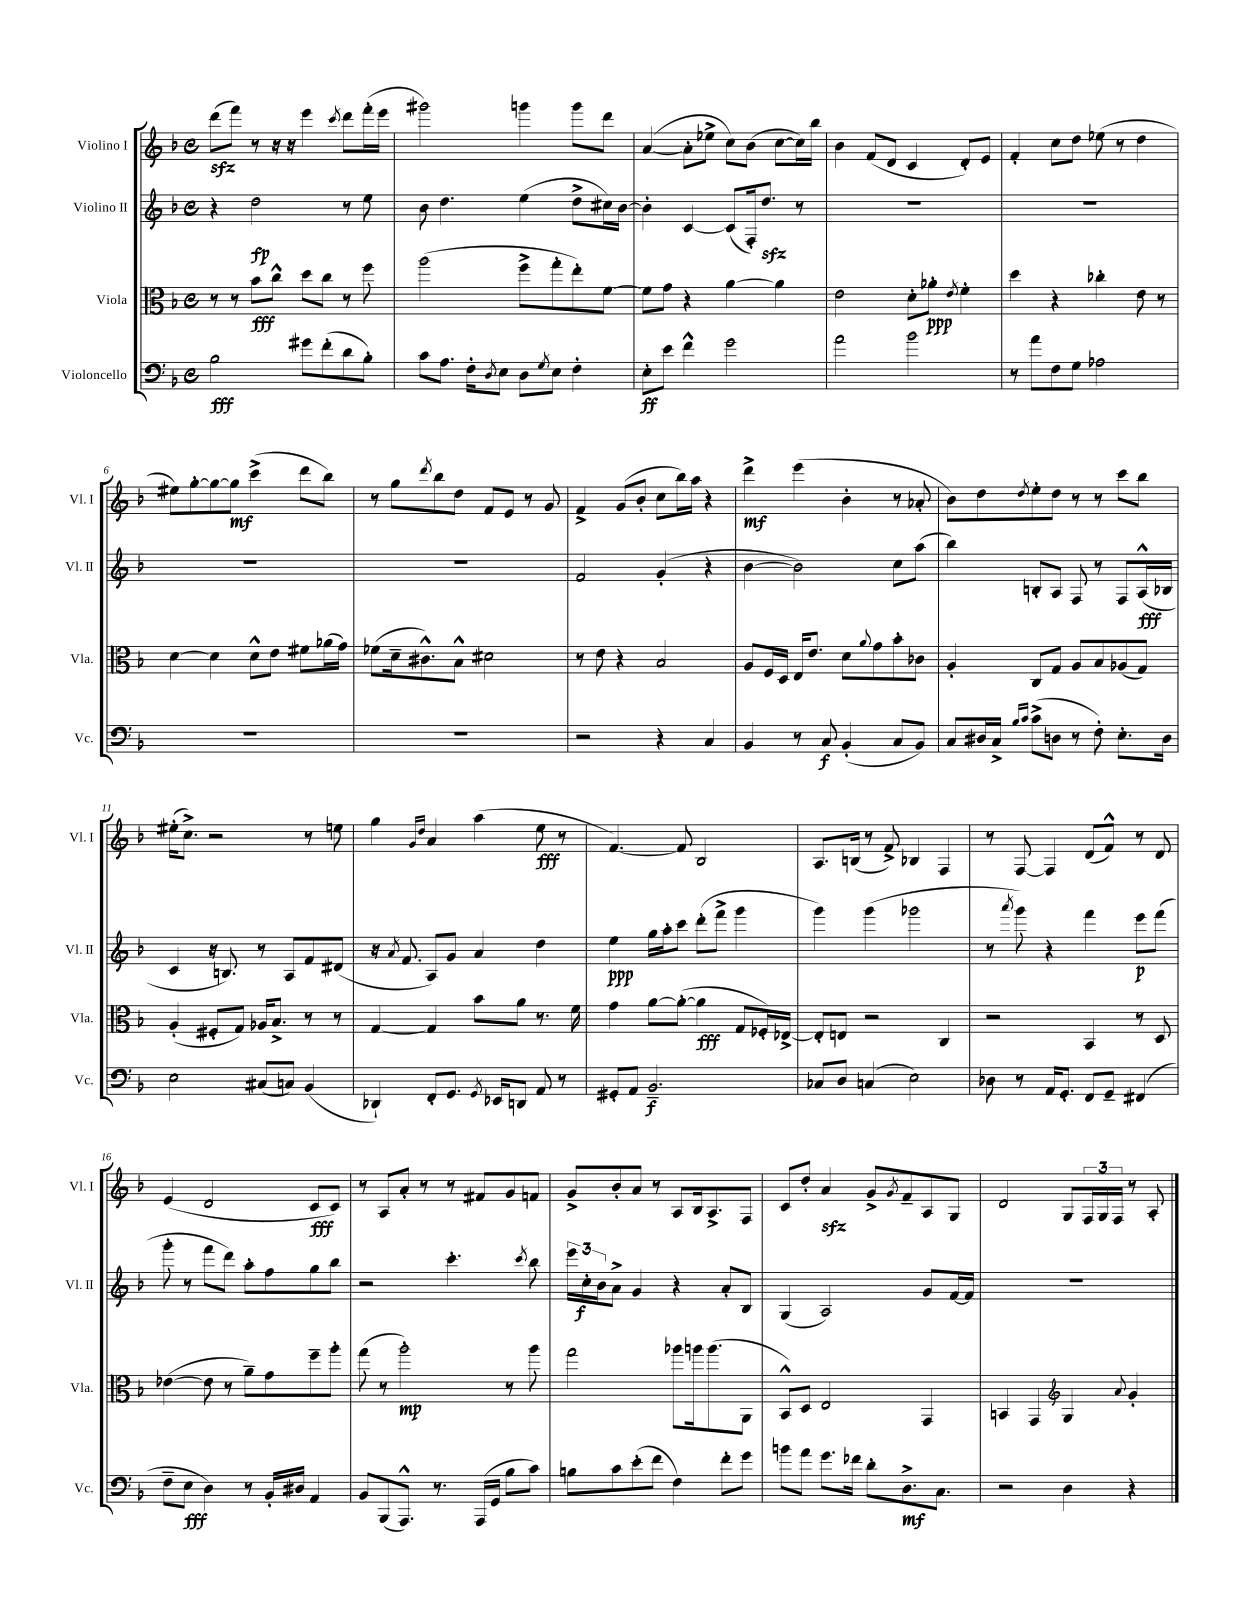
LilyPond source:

<<
\new StaffGroup <<
\new Staff = "s0" \with { instrumentName = "Violino I" shortInstrumentName = "Vl. I" } {
    \clef treble \key f \major \defaultTimeSignature \time 4/4
    d'''8\sfz( f'''8) r8 r16 r16 e'''4 \acciaccatura { c'''8 } d'''8 f'''16-.( e'''16 |
    gis'''2) g'''4 g'''8 d'''8 |
    a'4~( a'8-. ees''8-> c''8) bes'8( c''8~ c''16) bes''16 |
    bes'4 f'8( d'8 c'4 d'8-.) e'8 |
    f'4-. c''8 d''8 ees''8( r8 d''4 |
    eis''8) g''8~-. g''8~ g''8\mf c'''4->( d'''8 bes''8) |
    r8 g''8 \acciaccatura { d'''8 } bes''8 d''8 f'8 e'8 r8 g'8 |
    f'4-> g'8( bes'8-. c''8 bes''16) a''16 r4 |
    d'''4->\mf e'''4( bes'4-. r8 aes'8-. |
    bes'8) d''8 \acciaccatura { d''8 } e''8-. d''8 r8 r8 c'''8 bes''8 |
    eis''16-.( c''8.->) r2 r8 e''8 |
    g''4 \grace { g'16 d''16 } a'4 a''4( e''8\fff r8 |
    f'4.~) f'8 bes2 |
    a8. b16( r8 f'8->) bes4 f4 |
    r8 f8~ f4 d'8( f'8-^) r8 d'8 |
    e'4( d'2 c'8\fff c'8) |
    r8 a8 a'8-. r8 r8 fis'8 g'8 f'8 |
    g'8-> bes'8-. a'8 r8 a8 bes16 a8.-> f8 |
    c'8 d''8-. a'4\sfz g'8-> \acciaccatura { g'8 } f'8-- a8 g8 |
    d'2 g8 \tuplet 3/2 { f16 g16 f16 } r8 a8-. \bar "|." |
}
\new Staff = "s1" \with { instrumentName = "Violino II" shortInstrumentName = "Vl. II" } {
    \clef treble \key f \major \defaultTimeSignature \time 4/4
    r4 d''2\fp r8 e''8 |
    bes'8 d''4. e''4( d''8-> cis''16) bes'16~ |
    bes'4-. c'4~ c'8( f16-.) d''8.\sfz r8 |
    R1 |
    R1 |
    R1 |
    R1 |
    f'2 g'4-.( r4 |
    bes'4~ bes'2) c''8 a''8( |
    bes''4) b8-. a8 f8 r8 f8 a16-^\fff( bes16 |
    c'4 r16 b8.) r8 a8 f'8 dis'8( |
    r16 \acciaccatura { a'8 } f'8. a8) g'8 a'4 d''4 |
    e''4\ppp g''16 a''16-. c'''8 d'''8-.( f'''8-> g'''4 |
    g'''4) g'''4( ges'''2 |
    r8 \acciaccatura { a'''8 } g'''8) r4 f'''4 e'''8\p f'''8( |
    g'''8-. r8 f'''8 d'''8) a''8-. f''8 g''8 bes''8 |
    r2 c'''4.-. \acciaccatura { c'''8 } bes''8 |
    \tuplet 3/2 { e'''16 c''16-.\f bes'16 } a'8-> g'4 r4 a'8-. bes8 |
    g4( a2) g'8 f'16~ f'16 |
    R1 \bar "|." |
}
\new Staff = "s2" \with { instrumentName = "Viola" shortInstrumentName = "Vla." } {
    \clef alto \key f \major \defaultTimeSignature \time 4/4
    r8 r8 bes'8\fff c''8-^ d''8 c''8 r8 f''8 |
    a''2( f''8-> g''8-. e''8-.) f'8~ |
    f'8 g'8 r4 a'4~ a'4 |
    e'2 d'8-. aes'8-.\ppp \acciaccatura { e'8 } f'4-. |
    d''4 r4 ces''4-. e'8 r8 |
    d'4~ d'4 d'8-^ e'8 fis'8 aes'16( g'16) |
    fes'8( d'16-- cis'8.-^) bes8-^ dis'2 |
    r8 e'8 r4 bes2 |
    a8 f16 d16 e16 e'8. d'8 \appoggiatura { a'8 } g'8 bes'8-. ces'8 |
    a4-. c8 g8 a8 bes8 aes8( g8) |
    a4-.( fis8-. g8) aes16 bes8.-> r8 r8 |
    g4~ g4 bes'8 a'8 r8. f'16 |
    g'4 a'8~ a'8~-.( a'4\fff g8 fes16-.) ees16~-> |
    ees8-. e8 r2 c4 |
    r2 bes,4 r8 d8 |
    ees'4~( ees'8 r8 a'8--) g'8 f''8-- a''8-. |
    g''8( r8 a''2-.\mp) r8 a''8 |
    g''2 aes''8 a''16 a''8.( a,8 |
    bes,8-^) d8 e2 g,4 |
    b,4 g,4 \clef treble g4 \appoggiatura { a'8 } g'4-. \bar "|." |
}
\new Staff = "s3" \with { instrumentName = "Violoncello" shortInstrumentName = "Vc." } {
    \clef bass \key f \major \defaultTimeSignature \time 4/4
    bes2\fff gis'8 f'8-.( d'8 bes8-.) |
    c'8 a8. f16-. \acciaccatura { d8 } e8 d8 \acciaccatura { g8 } e8 f4-. |
    e8-.\ff e'8 f'4-^ g'2 |
    a'2 bes'2 |
    r8 a'8 f8 g8 aes2 |
    R1 |
    R1 |
    r2 r4 c4 |
    bes,4 r8 c8\f bes,4-.( c8 bes,8) |
    c8 dis16 c16-> \grace { bes16 c'16 } c'8->( d8 r8 f8-.) e8.-. d16 |
    e2 cis8( c8) bes,4( |
    des,4-!) f,8-. g,8. \acciaccatura { g,8 } ees,16 d,8 a,8 r8 |
    gis,8-. a,8 bes,2.--\f |
    ces8 d8 c4( e2) |
    des8 r8 a,16 g,8.-. f,8 g,8-- fis,4( |
    f8-- e8\fff d4) r8 bes,16-. dis16 a,4 |
    bes,8 bes,,8( a,,8.-^) r8. a,,16( g,16 bes8 c'8) |
    b8 c'8 e'8-.( f'8 f4) f'8-. g'8 |
    b'8 a'8 g'8. fes'16 d'8-. d8.->\mf c8. |
    r2 d4 r4 \bar "|." |
}
>>
>>
